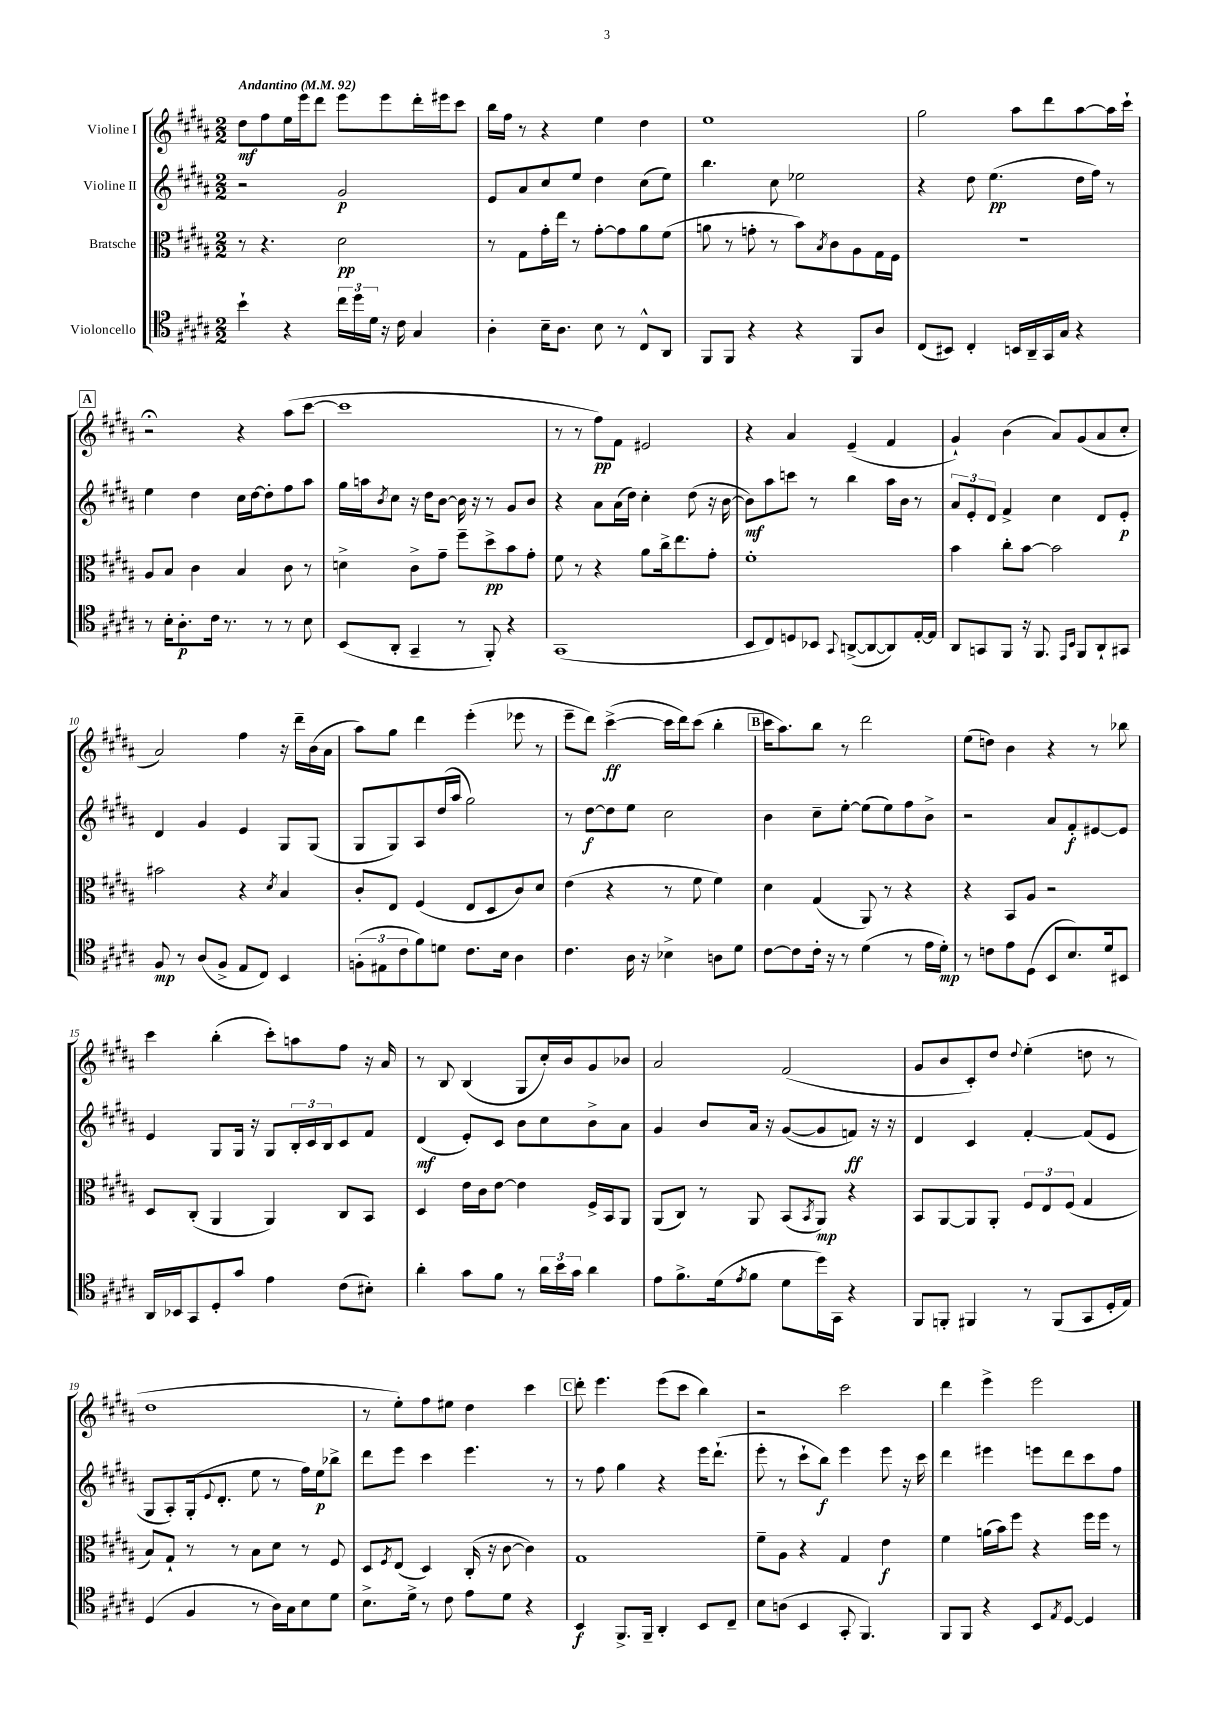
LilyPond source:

<<
\new StaffGroup <<
\new Staff = "s0" \with { instrumentName = "Violine I" } {
    \clef treble \key b \major \numericTimeSignature \time 2/2 \tempo "Andantino" 4 = 92
    dis''8\mf fis''8 e''16 e'''16 dis'''8 e'''8 e'''8 dis'''16-. eis'''16 cis'''8 |
    b''16 fis''16 r8 r4 e''4 dis''4 |
    e''1 |
    gis''2 ais''8 dis'''8 ais''8~ ais''16 cis'''16-! |
    \mark \markup { \box "A" } r2\fermata r4 ais''8( cis'''8~ |
    cis'''1 |
    r8 r8 fis''8\pp) fis'8 eis'2 |
    r4 ais'4 e'4--( fis'4 |
    gis'4-!) b'4( ais'8) gis'8( ais'8 cis''8-. |
    ais'2) fis''4 r16 dis'''16-- b'16( ais'16 |
    ais''8) gis''8 dis'''4 e'''4-.( ees'''8 r8 |
    e'''8-- dis'''8) cis'''4~->\ff( cis'''16 dis'''16) cis'''8( b''4-. |
    \mark \markup { \box "B" } cis'''16 ais''8.) b''8 r8 dis'''2 |
    e''8( d''8) b'4 r4 r8 bes''8 |
    cis'''4 b''4-.( cis'''8-.) a''8 fis''8 r16 ais'16 |
    r8 b8 b4( gis8 cis''16-.) b'16 gis'8 bes'8 |
    ais'2 fis'2( |
    gis'8 b'8 cis'8-.) dis''8 \appoggiatura { dis''8 } e''4-.( d''8 r8 |
    dis''1 |
    r8 e''8-.) fis''8 eis''8 dis''4 cis'''4 |
    \mark \markup { \box "C" } dis'''8-. e'''4. e'''8( cis'''8 b''4) |
    r2 cis'''2 |
    dis'''4 e'''4-> e'''2 \bar "|." |
}
\new Staff = "s1" \with { instrumentName = "Violine II" } {
    \clef treble \key b \major \numericTimeSignature \time 2/2
    r2 gis'2\p |
    e'8 ais'8 cis''8 e''8 dis''4 cis''8( e''8) |
    b''4. cis''8 ees''2 |
    r4 dis''8 e''4.\pp( dis''16 fis''16) r8 |
    \mark \markup { \box "A" } e''4 dis''4 cis''16 dis''16~ dis''8-. fis''8 ais''8 |
    gis''16 a''16 \acciaccatura { b'8 } cis''8 r16 dis''16 b'8~ b'16 r16 r8 gis'8 b'8 |
    r4 ais'8 ais'16( dis''16) cis''4-. dis''8( r16 b'16~ |
    b'8\mf) ais''8 c'''8 r8 b''4 ais''16 b'16 r8 |
    \tuplet 3/2 { ais'8 e'8-. dis'8 } fis'4-> cis''4 dis'8 e'8-.\p |
    dis'4 gis'4 e'4 gis8 gis8( |
    gis8 gis8) ais8 dis''16( ais''16 gis''2) |
    r8 dis''8~\f dis''8 e''8 cis''2 |
    \mark \markup { \box "B" } b'4 cis''8-- e''8~-. e''8( e''8) fis''8 b'8-> |
    r2 ais'8 fis'8-.\f eis'8~ eis'8 |
    e'4 gis8 gis16 r16 gis8 \tuplet 3/2 { b16-. cis'16 b16 } cis'8 fis'8 |
    dis'4\mf( e'8-.) cis'8 b'8 cis''8 b'8-> ais'8 |
    gis'4 b'8 ais'16 r16 gis'8~( gis'8 f'8\ff) r16 r16 |
    dis'4 cis'4 fis'4~-. fis'8( e'8 |
    gis8 ais8-.) gis16-.( \appoggiatura { e'8 } dis'8.-. e''8 r8 fis''16) e''16\p bes''8-> |
    dis'''8 e'''8 cis'''4 e'''4. r8 |
    \mark \markup { \box "C" } r8 fis''8 gis''4 r4 e'''16 dis'''8.-!( |
    e'''8-. r8 cis'''8-! b''8\f) e'''4 e'''8 r16 cis'''16 |
    dis'''4 eis'''4 e'''8 dis'''8 cis'''8 fis''8 \bar "|." |
}
\new Staff = "s2" \with { instrumentName = "Bratsche" } {
    \clef alto \key b \major \numericTimeSignature \time 2/2
    r8 r4. dis'2\pp |
    r8 gis8 gis'16-. e''16 r8 gis'8~-. gis'8 ais'8 fis'8( |
    a'8 r8 g'8-. r8 b'8) \acciaccatura { b8 } cis'8 ais8 gis16 fis16 |
    R1 |
    \mark \markup { \box "A" } ais8 b8 cis'4 b4 cis'8 r8 |
    d'4-> cis'8-> gis'8-- fis''8-- dis''8->\pp b'8 gis'8-. |
    fis'8 r8 r4 ais'8 cis''16-> e''8. gis'8-. |
    fis'1-. |
    b'4 cis''8-. b'8~ b'2 |
    bis'2 r4 \acciaccatura { dis'8 } b4 |
    cis'8-. e8 fis4( e8 dis8 cis'8) dis'8 |
    e'4( r4 r8 fis'8 fis'4) |
    \mark \markup { \box "B" } dis'4 gis4( ais,8) r8 r4 |
    r4 b,8 ais8 r2 |
    dis8 cis8-.( ais,4 ais,4) cis8 b,8 |
    dis4 e'16 cis'16 e'8~ e'4 fis16-> b,16 ais,8 |
    ais,8( cis8) r8 ais,8 b,8( \acciaccatura { b,8 } ais,8\mp) r4 |
    b,8 ais,8~ ais,8 ais,8-. \tuplet 3/2 { fis8 e8 fis8( } gis4 |
    b8) gis8-! r8 r8 b8 dis'8 r8 fis8 |
    dis8 \acciaccatura { fis8 } e8( dis4) cis16-.( r16 cis'8~ cis'4) |
    \mark \markup { \box "C" } gis1 |
    fis'8-- ais8 r4 gis4 e'4\f |
    fis'4 a'16( b'16) fis''8 r4 fis''16 fis''16 r8 \bar "|." |
}
\new Staff = "s3" \with { instrumentName = "Violoncello" } {
    \clef tenor \key b \major \numericTimeSignature \time 2/2
    b'4-! r4 \tuplet 3/2 { cis''16 dis''16 dis'16 } r16 cis'16 gis4 |
    ais4-. b16-- ais8. b8 r8 cis8-^ ais,8 |
    fis,8 fis,8 r4 r4 fis,8 ais8 |
    cis8( bis,8) cis4-. b,16 ais,16-- gis,16 gis16 r4 |
    \mark \markup { \box "A" } r8 b16-. ais8.-.\p cis'16 r8. r8 r8 b8 |
    b,8( ais,8-. gis,4-- r8 fis,8-.) r4 |
    gis,1( |
    b,8 cis8) d8 bes,8 \appoggiatura { gis,8 } a,8~->( a,8~ a,8) e16~-. e16 |
    ais,8 g,8 fis,8 r16 fis,8. \grace { e,16 b,16 } fis,8 ais,8-! gis,8 |
    fis8\mp r8 ais8( fis8-> e8 cis8) b,4 |
    \tuplet 3/2 { f8-.( eis8 cis'8 } fis'8) d'8 cis'8. b16 ais4 |
    cis'4. ais16 r16 bes4-> a8 dis'8 |
    \mark \markup { \box "B" } cis'8~ cis'8 cis'16-. r16 r8 dis'4( r8 e'16 dis'16-.\mp) |
    r8 c'8 e'8 dis8( b,8 b8.) dis'16 bis,8 |
    ais,16 bes,16 gis,8 dis8-. gis'8 e'4 cis'8( bis8-.) |
    ais'4-. gis'8 fis'8 r8 \tuplet 3/2 { ais'16 b'16 gis'16 } ais'4 |
    e'8 fis'8.-> dis'16( \acciaccatura { e'8 } fis'8 dis'8 dis''16) gis,16 r4 |
    fis,8 f,8-. fis,4 r8 fis,8( gis,8 dis16-. e16) |
    dis4( fis4 r8 ais16) gis16 b8 dis'8 |
    b8.-> dis'16-> r8 cis'8 e'8 dis'8 r4 |
    \mark \markup { \box "C" } b,4\f fis,8.-> fis,16-- ais,4-. b,8 cis8-- |
    b8 a8( b,4 gis,8-. fis,4.) |
    fis,8 fis,8 r4 b,8 \acciaccatura { e8 } dis8~ dis4 \bar "|." |
}
>>
>>
